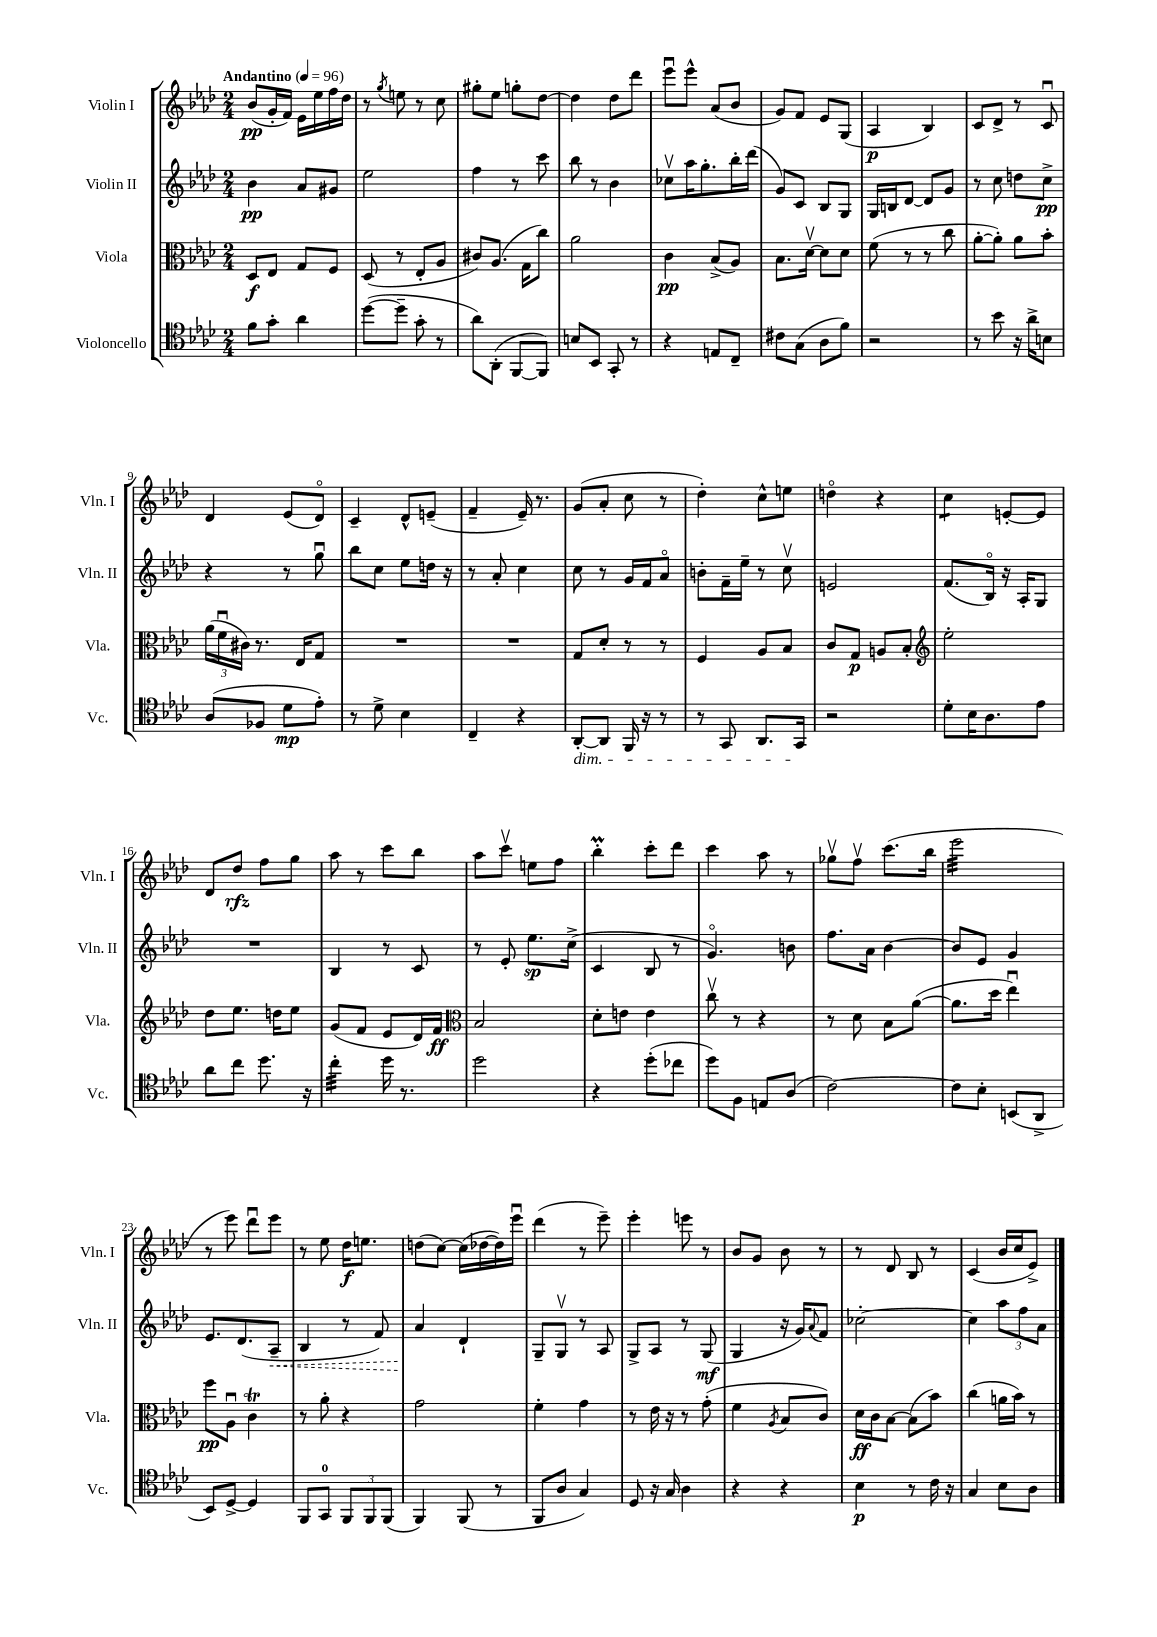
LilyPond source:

<<
\new StaffGroup <<
\new Staff = "s0" \with { instrumentName = "Violin I" shortInstrumentName = "Vln. I" } {
    \clef treble \key aes \major \numericTimeSignature \time 2/4 \tempo "Andantino" 4 = 96
    bes'8\pp( g'16-. f'16) ees'16 ees''16 f''16 des''16 |
    r8 \acciaccatura { g''8 } e''8 r8 c''8 |
    gis''8-. ees''8 g''8-. des''8~ |
    des''4 des''8 des'''8 |
    ees'''8\downbow ees'''8-^ aes'8( bes'8 |
    g'8) f'8 ees'8 g8( |
    aes4\p bes4) |
    c'8 des'8-> r8 c'8\downbow |
    des'4 ees'8( des'8\flageolet) |
    c'4-- des'8-^ e'8--( |
    f'4-- ees'16--) r8. |
    g'8( aes'8-. c''8 r8 |
    des''4-.) c''8-^ e''8 |
    d''4\flageolet r4 |
    c''4:8 e'8~-. e'8 |
    des'8 des''8\rfz f''8 g''8 |
    aes''8 r8 c'''8 bes''8 |
    aes''8 c'''8\upbow e''8 f''8 |
    bes''4-.\prall c'''8-. des'''8 |
    c'''4 aes''8 r8 |
    ges''8\upbow f''8\upbow c'''8.( bes''16 |
    ees'''2:32 |
    r8 ees'''8) des'''8\downbow ees'''8 |
    r8 ees''8 des''16\f e''8. |
    d''8( c''8~) c''16( des''16~ des''16) ees'''16\downbow |
    des'''4( r8 ees'''8--) |
    ees'''4-. e'''8 r8 |
    bes'8 g'8 bes'8 r8 |
    r8 des'8 bes8 r8 |
    c'4( bes'16 c''16 ees'8->) \bar "|." |
}
\new Staff = "s1" \with { instrumentName = "Violin II" shortInstrumentName = "Vln. II" } {
    \clef treble \key aes \major \numericTimeSignature \time 2/4
    bes'4\pp aes'8 gis'8 |
    ees''2 |
    f''4 r8 c'''8 |
    bes''8 r8 bes'4 |
    ces''8\upbow aes''16 g''8.-. bes''16-. des'''16( |
    g'8) c'8 bes8 g8 |
    g16 b16 des'8~ des'8 g'8 |
    r8 c''8 d''8 c''8->\pp |
    r4 r8 g''8\downbow |
    bes''8 c''8 ees''8 d''16 r16 |
    r8 aes'8-. c''4 |
    c''8 r8 g'16 f'16 aes'8\flageolet |
    b'8-. f'16-- ees''16-- r8 c''8\upbow |
    e'2 |
    f'8.( bes16\flageolet) r16 aes16-. g8 |
    R2 |
    bes4 r8 c'8 |
    r8 ees'8-. ees''8.\sp c''16->( |
    c'4 bes8 r8 |
    g'4.\flageolet) b'8 |
    f''8. aes'16 bes'4~ |
    bes'8 ees'8 g'4 |
    ees'8. des'8.( \once \override Hairpin.style = #'dashed-line aes8--\< |
    bes4 r8 f'8) |
    aes'4\! des'4-! |
    g8-- g8\upbow r8 aes8 |
    g8-> aes8 r8 g8\mf( |
    g4 r16 g'16) \appoggiatura { aes'8 } f'8 |
    ces''2~-. |
    ces''4 \tuplet 3/2 { aes''8 f''8 aes'8 } \bar "|." |
}
\new Staff = "s2" \with { instrumentName = "Viola" shortInstrumentName = "Vla." } {
    \clef alto \key aes \major \numericTimeSignature \time 2/4
    des8\f ees8 g8 f8 |
    des8( r8 ees8-. aes8 |
    cis'8) aes8.( g16 c''8) |
    aes'2 |
    c'4\pp bes8->( aes8) |
    bes8. des'16~\upbow des'8 des'8 |
    f'8( r8 r8 c''8 |
    aes'8~-. aes'8-.) aes'8 bes'8-. |
    \tuplet 3/2 { aes'16( f'16\downbow cis'16) } r8. ees16 g8 |
    R2 |
    R2 |
    g8 des'8-. r8 r8 |
    f4 aes8 bes8 |
    c'8 g8\p a8 bes8-. |
    \clef treble ees''2-. |
    des''8 ees''8. d''16 ees''8 |
    g'8( f'8 ees'8 des'16) f'16\ff |
    \clef alto bes2 |
    des'8-. e'8 e'4 |
    c''8\upbow r8 r4 |
    r8 des'8 bes8 aes'8~( |
    aes'8. des''16 ees''4\downbow) |
    f''8\pp aes8\downbow c'4\trill |
    r8 aes'8-. r4 |
    g'2 |
    f'4-. g'4 |
    r8 ees'16 r16 r8 g'8-.( |
    f'4 \acciaccatura { aes8 } bes8 c'8) |
    des'16\ff c'16 bes8~ bes8( bes'8) |
    c''4( a'16 bes'16) r8 \bar "|." |
}
\new Staff = "s3" \with { instrumentName = "Violoncello" shortInstrumentName = "Vc." } {
    \clef tenor \key aes \major \numericTimeSignature \time 2/4
    f'8 g'8-. aes'4 |
    des''8~( des''8-- g'8-. r8 |
    aes'8) aes,8-.( f,8~ f,8) |
    b8 bes,8 g,8-. r8 |
    r4 e8 c8-- |
    cis'8 g8( aes8 f'8) |
    r2 |
    r8 bes'8 r16 aes'16-> b8 |
    aes8( fes8 des'8\mp ees'8-.) |
    r8 des'8-> bes4 |
    c4-- r4 |
    aes,8~-.\dim aes,8 f,16 r16 r8 |
    r8 g,8 aes,8. g,16\! |
    r2 |
    des'8-. bes16 aes8. ees'8 |
    aes'8 c''8 des''8. r16 |
    c''4:32-. des''16 r8. |
    des''2 |
    r4 des''8-.( ces''8 |
    des''8) f8 e8 aes8( |
    c'2~) |
    c'8 bes8-. b,8( aes,8-> |
    bes,8) des8~-> des4 |
    f,8 g,8-0 \tuplet 3/2 { f,8 f,8 f,8( } |
    f,4) f,8( r8 |
    f,8 aes8 g4) |
    des8 r16 g16 aes4 |
    r4 r4 |
    bes4\p r8 c'16 r16 |
    g4 bes8 aes8 \bar "|." |
}
>>
>>
